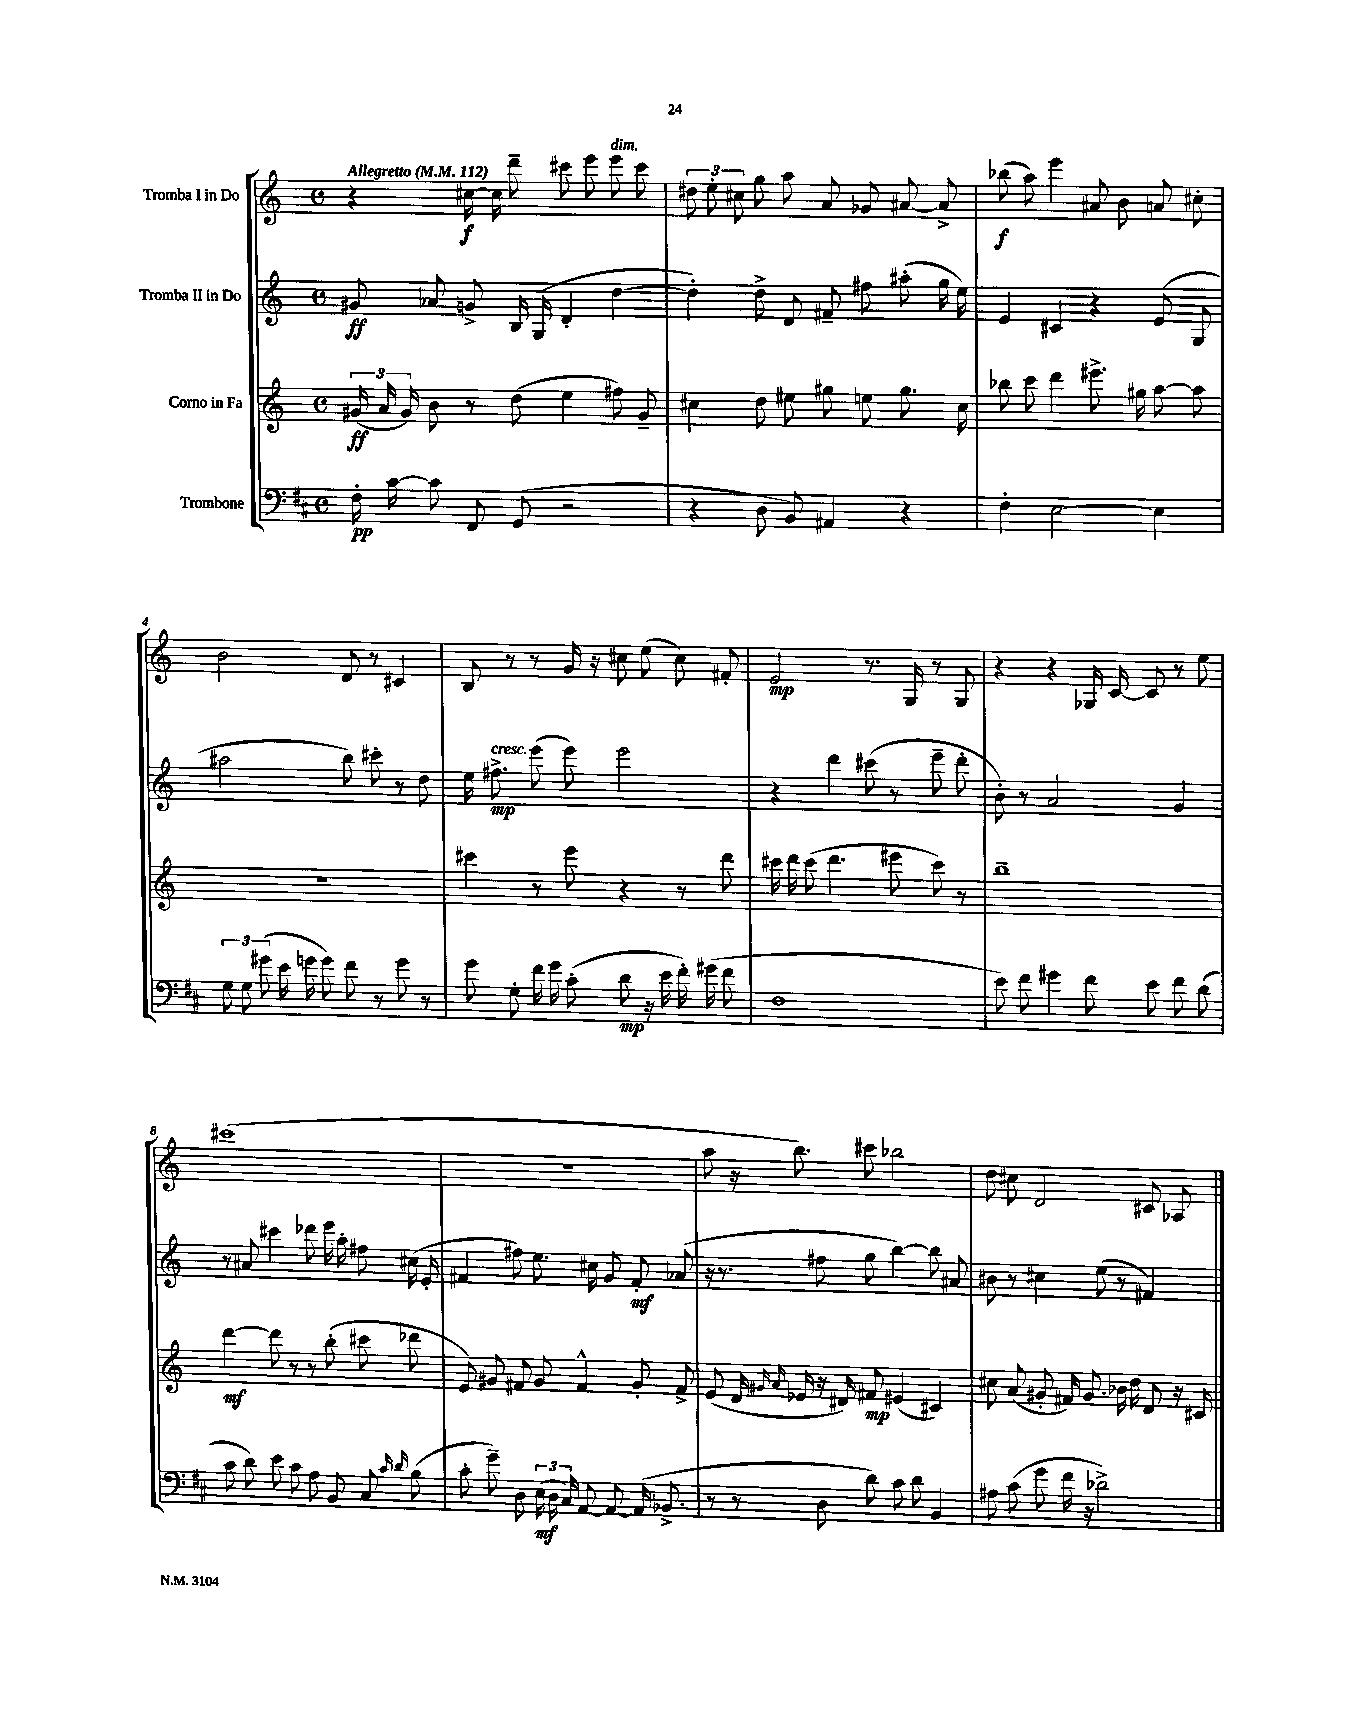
<<
\new StaffGroup <<
\new Staff = "s0" \with { instrumentName = "Tromba I in Do" } {
    \clef treble \key c \major \defaultTimeSignature \time 4/4 \tempo "Allegretto" 4 = 112
    \autoBeamOff r4 cis''16~\f cis''16 d'''8-- cis'''8 e'''8 e'''8^\markup { \italic "dim." } cis'''8 |
    \tuplet 3/2 { dis''8 e''8-. cis''8 } g''8 a''8 a'8 ges'8 ais'8~ ais'8-> |
    bes''8\f( a''8) e'''4 ais'8 b'8 a'8 cis''8-. |
    b'2 d'8 r8 cis'4 |
    b8 r8 r8 g'16 r16 cis''8 e''8( cis''8) fis'8-. |
    e'2\mp r8. g16 r8 g8 |
    r4 r4 ges16 c'16~ c'8 r8 e''8 |
    cis'''1( |
    R1 |
    a''8 r16 b''8.) cis'''8 bes''2 |
    d''8 cis''8 d'2 cis'8 aes8 \bar "|." |
}
\new Staff = "s1" \with { instrumentName = "Tromba II in Do" } {
    \clef treble \key c \major \defaultTimeSignature \time 4/4
    \autoBeamOff gis'8\ff aes'8 g'8-> b16 g16( d'4-. d''4~ |
    d''4-.) d''8-> d'8 fis'8-- fis''8 ais''8-.( g''16 e''16) |
    e'4 cis'4 r4 e'8( g8 |
    ais''2 b''8) cis'''8-. r8 d''8 |
    e''16 fis''8.->\mp^\markup { \italic "cresc." } e'''8( e'''8) e'''2 |
    r4 d'''4 cis'''8( r8 e'''8-- d'''8-. |
    b'8-.) r8 a'2 g'4 |
    r8 ais'8 cis'''4 des'''8 e'''16 a''16-. fis''8 cis''16( e'16-. |
    fis'4 fis''8) e''8. cis''16 g'8 fis'8-.\mf aes'8( |
    r16 r8. fis''8 g''8 b''4~) b''8 ais'8 |
    bis'8 r8 cis''4 e''8( r8 fis'4) \bar "|." |
}
\new Staff = "s2" \with { instrumentName = "Corno in Fa" } {
    \clef treble \key c \major \defaultTimeSignature \time 4/4
    \autoBeamOff \tuplet 3/2 { gis'16\ff( a'16 gis'16) } b'8 r8 d''8( e''4 fis''8) gis'8-- |
    cis''4 d''8 eis''8 gis''8 e''8 gis''8. cis''16 |
    bes''8 c'''8 d'''4 eis'''8.-> gis''16 a''8~ a''8 |
    R1 |
    cis'''4 r8 e'''8 r4 r8 d'''8 |
    cis'''16 d'''16 cis'''8( d'''4. eis'''8 cis'''8) r8 |
    b''1-- |
    d'''4~\mf d'''8 r8 r8 b''8-.( cis'''8 des'''8 |
    e'8) gis'8 fis'8 gis'8 fis'4-^ gis'8-. fis'8-> |
    e'8( d'16 \grace { gis'16 a'16 } ees'16 r16 dis'16) fis'8\mp eis'4( cis'4) |
    cis''8 a'8( gis'8-. fis'16) gis'8. bes'16 d''16 d'8 r16 cis'16 \bar "|." |
}
\new Staff = "s3" \with { instrumentName = "Trombone" } {
    \clef bass \key d \major \defaultTimeSignature \time 4/4
    \autoBeamOff fis16-.\pp cis'16~ cis'8 fis,8 g,8( r2 |
    r4 d8 b,8) ais,4 r4 |
    fis4-. e2~ e4 |
    \tuplet 3/2 { g8 g8 gis'8( } e'16 g'16 g'8) fis'8 r8 g'8 r8 |
    g'8 g8-. fis'16 g'16 cis'8-.( d'8\mp r16 e'16 fis'16-.) gis'16( fis'8 |
    fis1 |
    e'8) fis'8 gis'4 fis'8 e'8 fis'8 d'8( |
    cis'8 d'8) e'8 cis'8 a8 b,8 cis8 \grace { cis'16 d'16 } b8( |
    cis'8-. g'8--) d8 \tuplet 3/2 { e16\mf( d16 cis16) } a,8~ a,8~ a,16( bes,8.-> |
    r8 r8 d8 d'8) cis'8 d'8 b,4 |
    ais8 cis'8( g'8 fis'16 r16 des'2->) \bar "|." |
}
>>
>>
